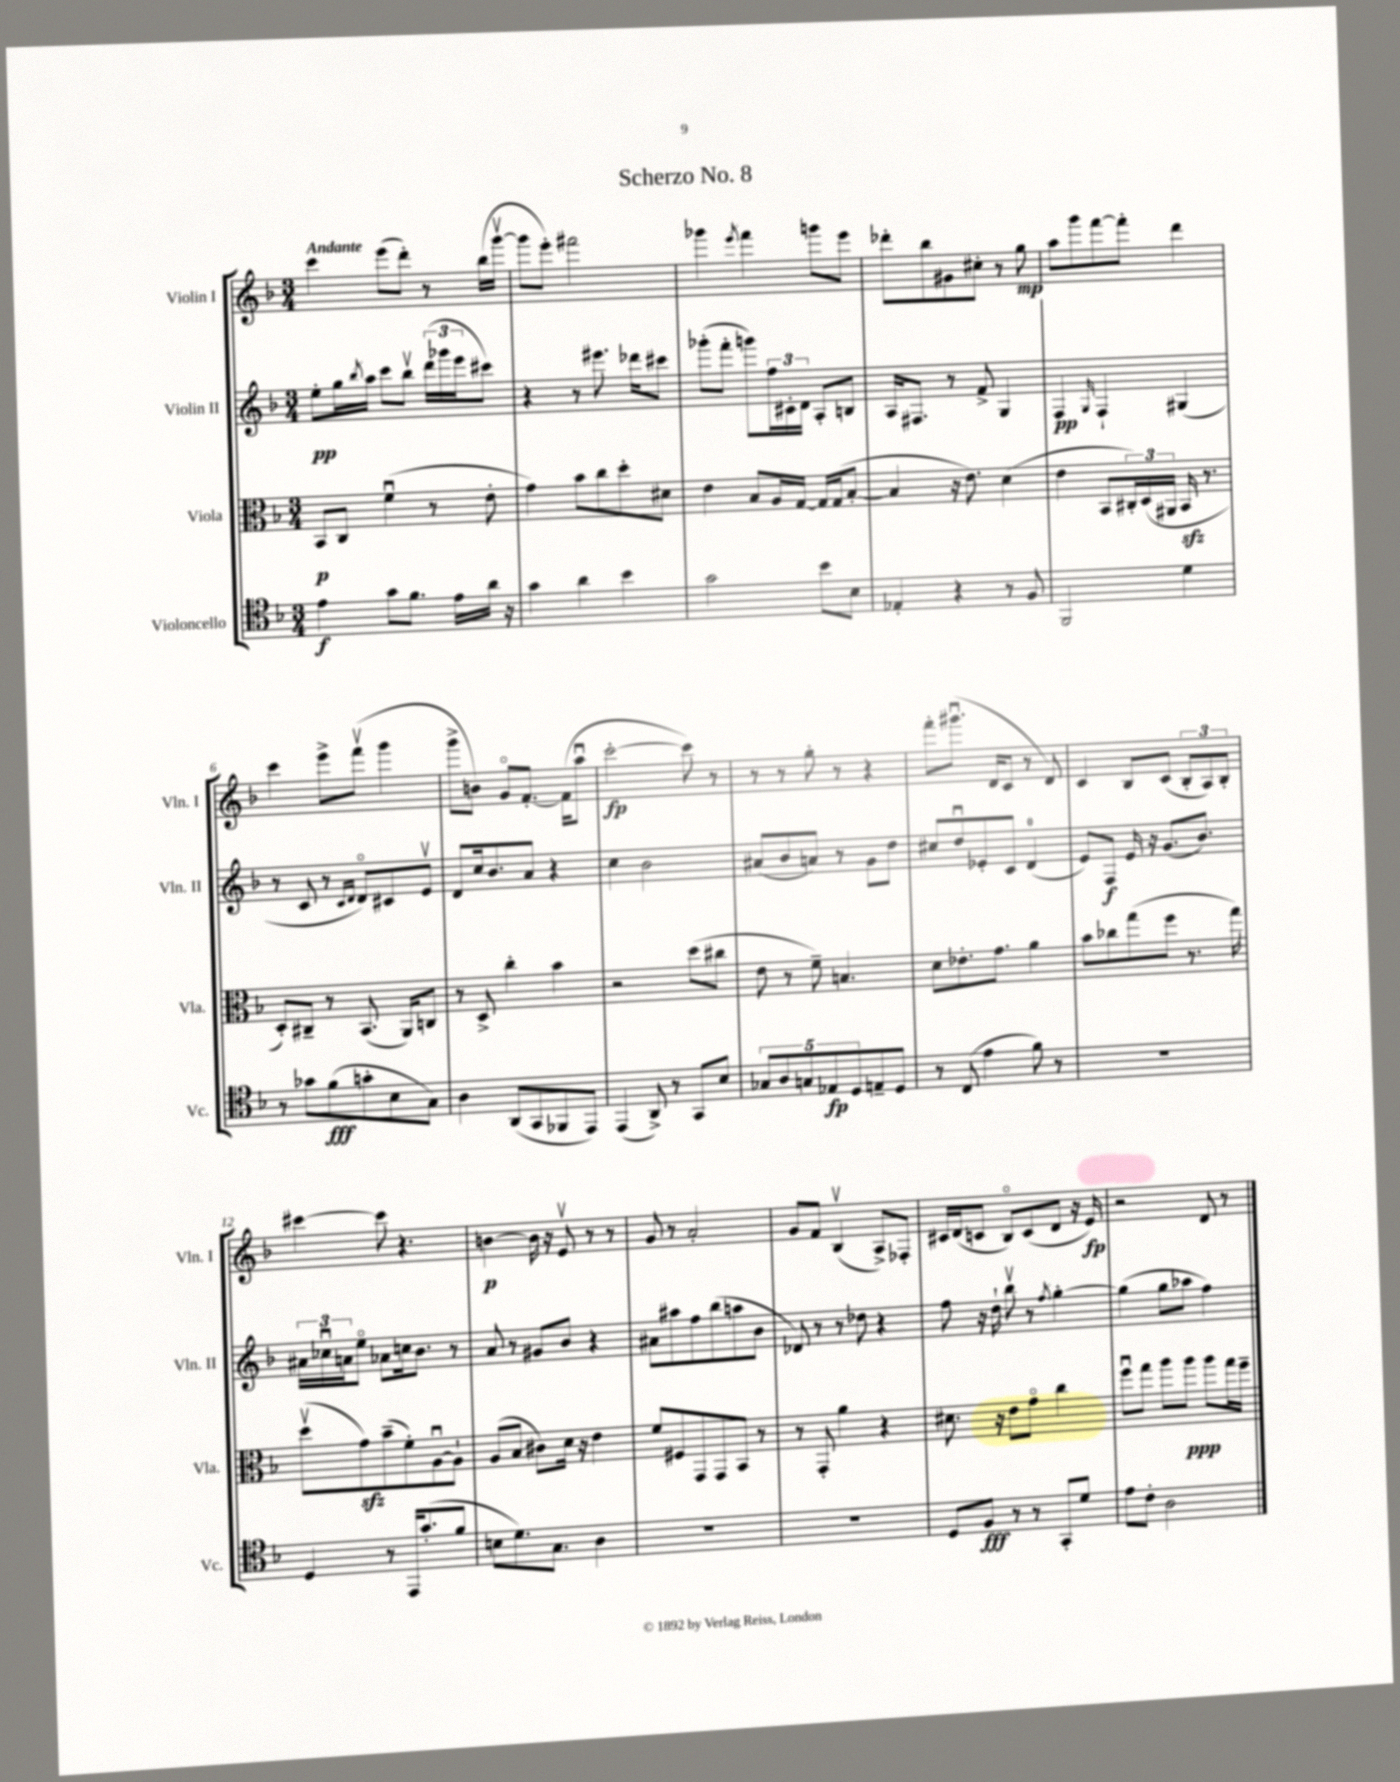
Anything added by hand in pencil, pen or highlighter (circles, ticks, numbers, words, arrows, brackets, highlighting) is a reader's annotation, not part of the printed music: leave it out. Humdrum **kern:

**kern	**dynam	**kern	**dynam	**kern	**dynam	**kern	**dynam
*part4	*part4	*part3	*part3	*part2	*part2	*part1	*part1
*staff4	*staff4	*staff3	*staff3	*staff2	*staff2	*staff1	*staff1
*I"Violoncello	*	*I"Viola	*	*I"Violin II	*	*I"Violin I	*
*I'Vc.	*	*I'Vla.	*	*I'Vln. II	*	*I'Vln. I	*
*clefC4	*	*clefC3	*	*clefG2	*	*clefG2	*
*k[b-]	*	*k[b-]	*	*k[b-]	*	*k[b-]	*
*M3/4	*	*M3/4	*	*M3/4	*	*M3/4	*
=1	=1	=1	=1	=1	=1	=1	=1
!	!	!	!	!	!	!LO:TX:a:B:t=Andante	!
4e\	f	8BB-/L	p	8ee'\L	pp	4ccc\	.
.	.	8C/J	.	16gg\L	.	.	.
.	.	.	.	8qbb-/	.	.	.
.	.	.	.	16aa\JJ	.	.	.
8g\L	.	(4fu\	.	8ccc\L	.	(8eee\L	.
8.f\J	.	.	.	8bb-v\J	.	8ddd'\J)	.
.	.	8r	.	(24ddd\LL	.	8r	.
.	.	.	.	24ggg-X\	.	.	.
16e\LL	.	.	.	.	.	.	.
.	.	.	.	24eee\J	.	.	.
16a\JJ	.	8e'\	.	8ccc#X\J)	.	(16bb-\LL	.
16r	.	.	.	.	.	[16gggv\JJ	.
=2	=2	=2	=2	=2	=2	=2	=2
4g\	.	4g\)	.	4r	.	8ggg\L]	.
.	.	.	.	.	.	8eee'\J)	.
4a\	.	8b-\L	.	8r	.	2fff#X\	.
.	.	8cc\	.	8.eee#X\	.	.	.
4b-\	.	8dd'\	.	.	.	.	.
.	.	.	.	16ddd-X\KL	.	.	.
.	.	8d#X\J	.	8ccc#X\J	.	.	.
=3	=3	=3	=3	=3	=3	=3	=3
2g\	.	4e\	.	(8ggg-X'\L	.	4ggg-X\	.
.	.	.	.	8fff'\J	.	.	.
.	.	.	.	.	.	8qeee/	.
.	.	8B-/L	.	8gggn\L)	.	4fff\	.
.	.	16A/L	.	24ff\L	.	.	.
.	.	.	.	24c#X'\	.	.	.
.	.	[16G/JJ	.	.	.	.	.
.	.	.	.	24d\JJ	.	.	.
8b-\L	.	16G/LL]	.	8A'/L	.	8gggn\L	.
.	.	(16G/J	.	.	.	.	.
8B-\J	.	[8B-'/J	.	8Bn/J	.	8eee\J	.
=4	=4	=4	=4	=4	=4	=4	=4
4E-X'/	.	4B-/]	.	16A/KL	.	8ddd-X'\L	.
.	.	.	.	8.F#X/J	.	.	.
.	.	.	.	.	.	8bb-\	.
4r	.	16r	.	8r	.	8g#X\	.
.	.	8.e\)	.	.	.	.	.
.	.	.	.	8f^/	.	8cc#X'\J	.
8r	.	(4d\	.	4G/	.	8r	.
8F/	.	.	.	.	.	8gg\	mp
=5	=5	=5	=5	=5	=5	=5	=5
2FF/	.	4e\	.	4F/	pp	8aa\L	.
.	.	.	.	.	.	8ggg\	.
.	.	.	.	16qqG/	.	.	.
.	.	8BB-/L	.	4F`/	.	[8fff\	.
.	.	24C#X'/L)	.	.	.	8fff'\J]	.
.	.	(24D/	.	.	.	.	.
.	.	24AA#X/JJ	.	.	.	.	.
4d\	.	16BB-zz/	.	(4G#X/	.	4ddd\	.
.	.	8.r	.	.	.	.	.
!!LO:LB:g=z
=6	=6	=6	=6	=6	=6	=6	=6
8r	.	8D'/L)	.	8r	.	4ccc\	.
8g-X\L	.	8C#X~/J	.	8c/	.	.	.
(8f\	fff	8r	.	8r	.	8eee^\L	.
.	.	.	.	16qqc/LL	.	.	.
.	.	.	.	16qqd/JJ	.	.	.
8gn'\	.	(8.BB-/	.	8d/L)	.	(8fffv\J	.
8B-\	.	.	.	8c#X/	.	4ggg\	.
.	.	16AA/KL)	.	.	.	.	.
8G\J)	.	8Cn/J	.	8ev/J	.	.	.
=7	=7	=7	=7	=7	=7	=7	=7
4A\	.	8r	.	8d/L	.	8ggg^\L	.
.	.	8D^/	.	16cc/k	.	8bn\J)	.
.	.	.	.	8.b-/	.	.	.
(8AA/L	.	4cc'\	.	.	.	8g/L	.
8GG/	.	.	.	8a/J	.	[8.f'/J	.
8FF-X/	.	4b-\	.	4r	.	.	.
.	.	.	.	.	.	(16f\KL]	.
8EE/J)	.	.	.	.	.	8aau\J	.
=8	=8	=8	=8	=8	=8	=8	=8
(4EE/	.	2r	.	4cc\	.	[2ccc'\	fp
8AA^/)	.	.	.	2b-\	.	.	.
8r	.	.	.	.	.	.	.
8GG/L	.	(8dd\L	.	.	.	8ccc\])	.
8B-/J	.	8cc#X\J	.	.	.	8r	.
=9	=9	=9	=9	=9	=9	=9	=9
10G-X/L	.	8e\	.	(8a#X/L	.	8r	.
10A/	.	.	.	.	.	.	.
.	.	8r	.	8b-/	.	8r	.
10Gn/	.	.	.	.	.	.	.
.	.	8f~\)	.	8an/J)	.	8gg'\	.
10E-X/	fp	.	.	.	.	.	.
.	.	4.Bn/	.	8r	.	8r	.
10D/	.	.	.	.	.	.	.
8En~/	.	.	.	8g\L	.	4r	.
8D/J	.	.	.	8dd\J	.	.	.
=10	=10	=10	=10	=10	=10	=10	=10
8r	.	8d\L	.	8cc#X/L	.	8fff'\L	.
(8C/	.	8.e-X'\	.	8ddu/	.	(8.ggg#Xu\J	.
4e\	.	.	.	8e-X'/	.	.	.
.	.	8.g\J	.	.	.	16d/KL	.
.	.	.	.	8c/J	.	8c/J	.
8f\)	.	4a\	.	(4d/	.	8r	.
8r	.	.	.	.	.	8d/)	.
=11	=11	=11	=11	=11	=11	=11	=11
2.r	.	8b-\L	.	8e/L)	.	4c/	.
.	.	8cc-X\	.	8F/J	f	.	.
.	.	(8gg\	.	16e/	.	8B-/L	.
.	.	.	.	16r	.	.	.
.	.	8ff\J	.	(8.g/L	.	(8c/J	.
.	.	8.r	.	.	.	12B-'/L	.
.	.	.	.	8.b-/J)	.	.	.
.	.	.	.	.	.	12A/)	.
.	.	.	.	.	.	12B-'/J	.
.	.	16gg\)	.	.	.	.	.
!!LO:LB:g=z
=12	=12	=12	=12	=12	=12	=12	=12
4D/	.	(8ddv\L	.	24a#X\LL	.	[4ccc#X\	.
.	.	.	.	24cc-Xu\	.	.	.
.	.	.	.	24an\J	.	.	.
.	.	8gzz\)	.	8ee\J	.	.	.
8r	.	(8b-~\	.	8a-X\L	.	8ccc#\]	.
16EE/KL	.	8f'\)	.	16ccn\k	.	4.r	.
(8.g'/	.	.	.	8.b-\J	.	.	.
.	.	[8Au\	.	.	.	.	.
8f/J	.	8A`\J]	.	8r	.	.	.
=13	=13	=13	=13	=13	=13	=13	=13
8Bn\L	.	(8A/L	.	8a/	.	[4bn\	p
8.d\)	.	8B-/J	.	8r	.	.	.
.	.	8c#X\L)	.	8g#X/L	.	16b\]	.
8.G\J	.	.	.	.	.	16r	.
.	.	16d\Jk	.	8b-/J	.	8ev/	.
.	.	16r	.	.	.	.	.
4A\	.	4e\	.	4r	.	8r	.
.	.	.	.	.	.	8r	.
=14	=14	=14	=14	=14	=14	=14	=14
2.r	.	8f/L	.	8a#X\L	.	8g/	.
.	.	8F#X/	.	8aa#X\	.	8r	.
.	.	8GG/	.	8ff\	.	2a'/	.
.	.	8GG/	.	(8bb-\	.	.	.
.	.	8BB-/J	.	8aan\	.	.	.
.	.	8r	.	8b-\J	.	.	.
=15	=15	=15	=15	=15	=15	=15	=15
2.r	.	8r	.	8d-X/)	.	8g/L	.
.	.	8GG'/	.	8r	.	8f/J	.
.	.	4a\	.	8r	.	(4B-v/	.
.	.	.	.	8dd-X\	.	.	.
.	.	4r	.	4r	.	8A^/L)	.
.	.	.	.	.	.	8F-X'/J	.
=16	=16	=16	=16	=16	=16	=16	=16
8D/L	.	8.d#X\	.	8ff\	.	16c#X/LL	.
.	.	.	.	.	.	(16d/J	.
8F/J	fff	.	.	16r	.	8cn/J	.
.	.	16r	.	16dd`\	.	.	.
8r	.	8e\L	.	8bb-v\	.	8B-/L)	.
8r	.	8g\J	.	8r	.	(8c/	.
.	.	.	.	8qff/	.	.	.
8GG'/L	.	4cc\	.	[4gg'\	.	8d/J	.
8d/J	.	.	.	.	.	16r	.
.	.	.	.	.	.	16e/)	fp
=17	=17	=17	=17	=17	=17	=17	=17
8e\L	.	8ffu\L	.	(4gg\]	.	2r	.
8c'\J	.	8gg\J	.	.	.	.	.
2A\	.	8aa\L	.	8gg\L	.	.	.
.	.	8aa\J	ppp	8aa-X\J	.	.	.
.	.	8aa\L	.	4ff\)	.	8d/	.
.	.	16gg\L	.	.	.	8r	.
.	.	16ff~\JJ	.	.	.	.	.
==	==	==	==	==	==	==	==
*-	*-	*-	*-	*-	*-	*-	*-
